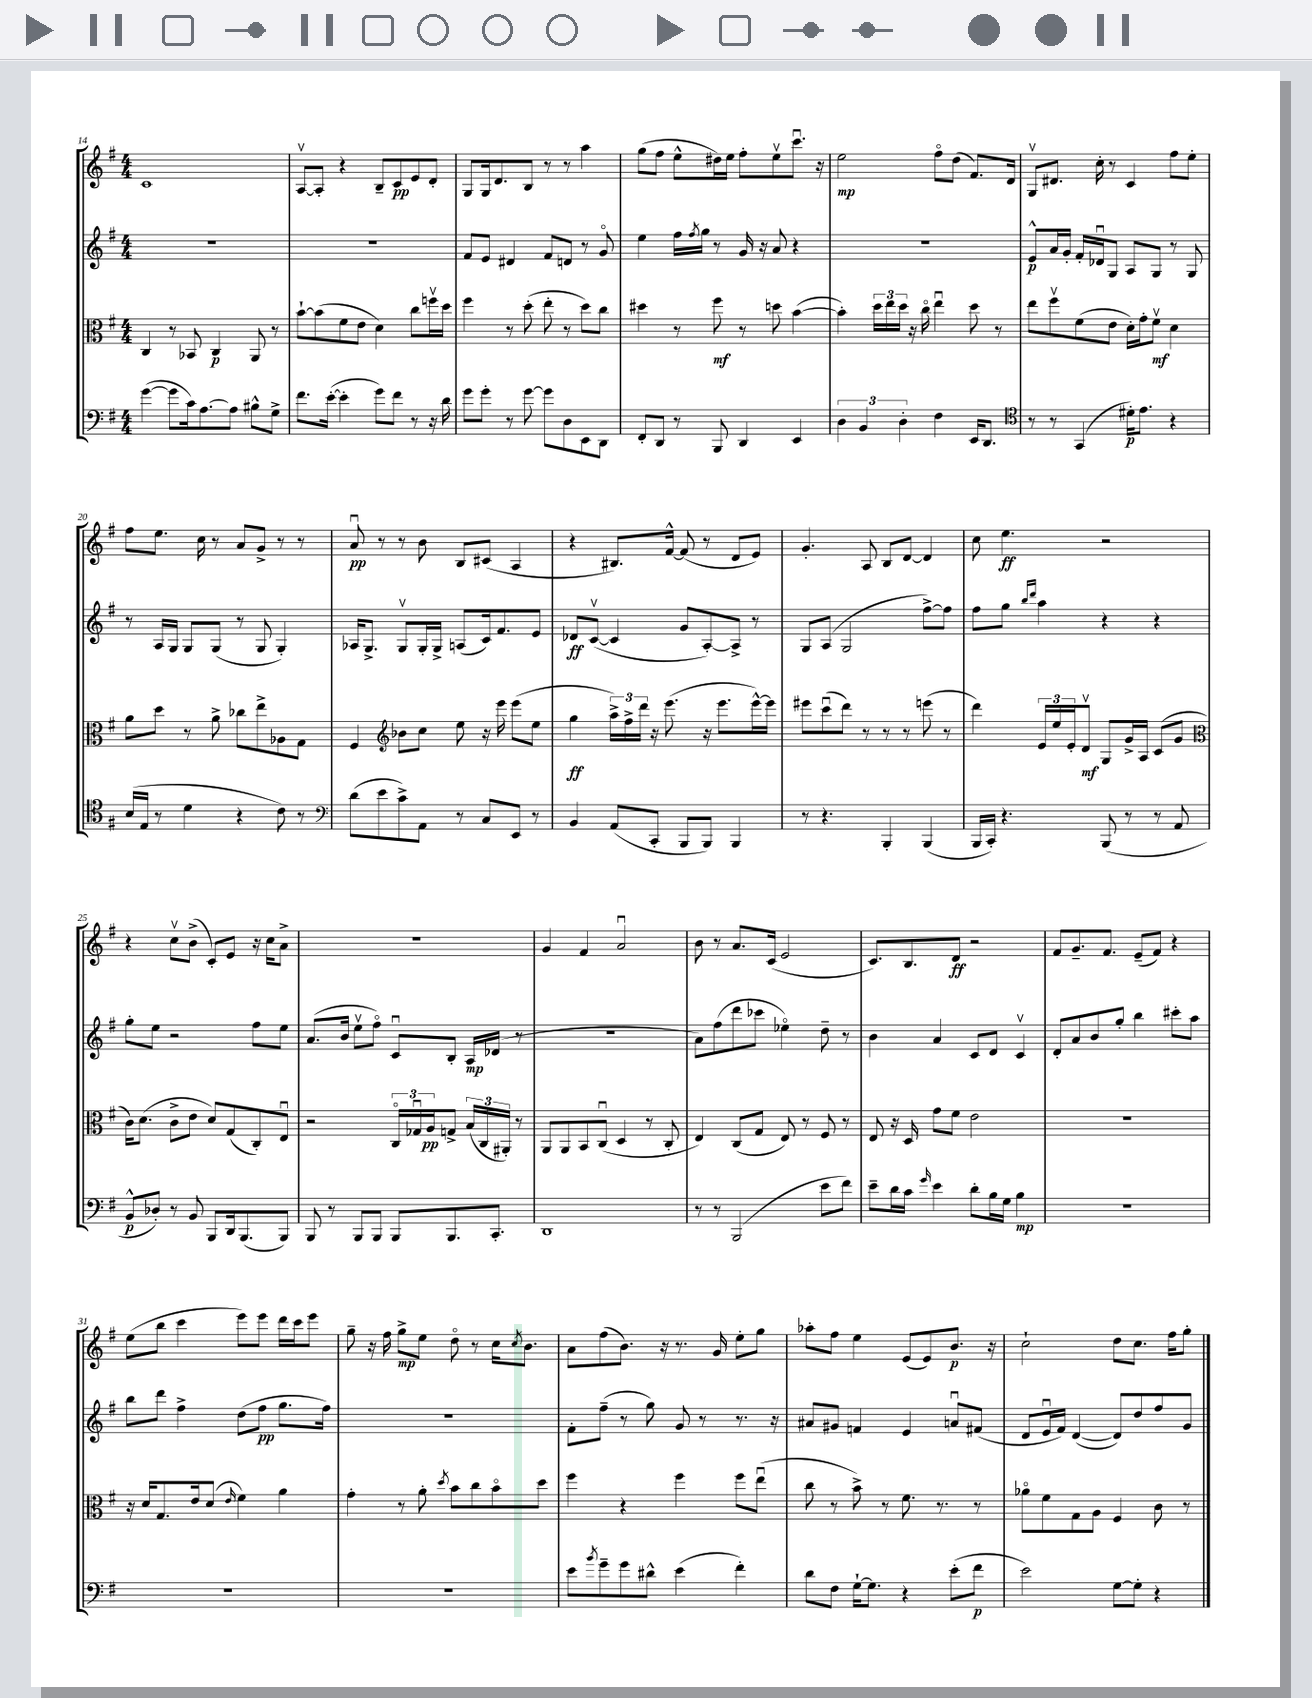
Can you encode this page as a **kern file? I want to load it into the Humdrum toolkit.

**kern	**kern	**kern	**kern
*staff4	*staff3	*staff2	*staff1
*clefF4	*clefC3	*clefG2	*clefG2
*k[f#]	*k[f#]	*k[f#]	*k[f#]
*M4/4	*M4/4	*M4/4	*M4/4
([4g	4C	1r	1c
8g]	8r	.	.
16c)	8BB-	.	.
[8.A	.	.	.
.	4C	.	.
8A]	.	.	.
8B#^^	8AA	.	.
8G^	8r	.	.
=	=	=	=
8.f#	[8b`	1r	[8Av
.	(8b]	.	8A']
([16e'	.	.	.
4e']	8f#	.	4r
.	8e	.	.
8g)	4d)	.	8B~
8f#	.	.	8c
8r	8cc	.	8e
16r	16ffv	.	8d'
16d	16dd	.	.
=	=	=	=
8g	4ff#	8f#	8G
8g'	.	8e	16G
.	.	.	8.d
8r	8r	4d#	.
[8g	(8dd'	.	8B
8g]	8ee'	8f#	8r
8D	8r	8d	8r
8EE	8dd)	8r	4aa
8DD	8cc	8go	.
=	=	=	=
8FF#'	4dd#	4ee	(8gg
8DD	.	.	8ff#
8r	8r	16ff#	8ee^^
.	.	8qff#	.
.	.	16gg	.
8BBB	8ff#	8r	16dd#)
.	.	.	16ee
4DD	8r	16g	8ff#'
.	.	16r	.
.	8dd	8a	8eev
4EE	([4b	4r	8.cccu
.	.	.	16r
=	=	=	=
6D	4b'])	1r	2ee
6BB	.	.	.
.	24dd	.	.
.	24ee	.	.
6D'	24dd	.	.
.	16r	.	.
.	16cco	.	.
4F#	4eeu	.	8ff#o
.	.	.	(8dd
16EE	8dd	.	8.f#)
8.DD	.	.	.
.	8r	.	.
.	.	.	16d
=	=	=	=
*clefC4	*	*	*
8r	8ee	8e^^	8Gv
8r	8ff#v	16a	8.d#
.	.	16g'	.
(4GG	(8f#	16f#'	.
.	.	16d-u	16cc'
.	8e	8G	8r
16d#')	16d')	8A	4c
8.e	16g'	.	.
.	8f#v	8G	.
4r	4d	8r	8ff#
.	.	8G	8ee'
=	=	=	=
(16B	8a	8r	8ff#
16E	.	.	.
8r	8dd	16A	8.ee
.	.	16G	.
4d	8r	8G	.
.	.	.	16cc
.	8a^	(8G	8r
4r	8cc-	8r	8a
.	8ee^	8G	8g^
8c)	8A-	4G')	8r
8r	8G	.	8r
=	=	=	=
*clefF4	*	*	*
(8d	4F#	16A-	8au
.	.	8.G^	.
8e	.	.	8r
*	*clefG2	*	*
8c^)	8b-	8Gv	8r
8AA	8cc	16G'	8b
.	.	16G^	.
8r	8ee	(8A	8B
8C	16r	16c)	(8c#
.	16eee	8.f#	.
8EE	(8eee	.	4A
8r	8ee	8e	.
=	=	=	=
4BB	4gg	8d-	4r
.	.	([8cv	.
(8AA	24aa^)	4c]	8.B#)
.	24ff#^	.	.
.	24ddd	.	.
8CC'	16r	.	.
.	(8.eee	.	[16f#^^
8BBB	.	8g	(8f#]
8BBB)	16r	[8A')	8r
.	8.eee	.	.
4BBB	.	8A^]	8d
.	[16eee^^)	8r	8e)
.	16eee]	.	.
=	=	=	=
8r	8eee#	8G	4.g'
4.r	(8cccu	(8A	.
.	8ddd)	2G	.
.	8r	.	8A
4BBB'	8r	.	8B
.	8r	.	[8d
(4BBB	(8eee	[8ff#^)	4d]
.	8r	8ff#]	.
=	=	=	=
16BBB	4ddd)	8ff#	8cc
16CC')	.	.	.
4.r	.	8gg	4.ee
.	.	16qqbb	.
.	.	16qqddd	.
.	24e	4aa	.
.	24ee	.	.
.	24e'	.	.
.	8dv	.	.
(8BBB	8G	4r	2r
8r	16g^	.	.
.	16A	.	.
8r	(8c	4r	.
8AA	8g	.	.
=	=	=	=
*	*clefC3	*	*
8BB^^	16c)	8gg'	4r
.	(8.d	.	.
8D-')	.	8ee	.
8r	8c^	2r	8ccv
8BB	8e	.	(8b^
8BBB	8d)	.	8c')
16DD	(8G	.	8e
(8.BBB	.	.	.
.	8C')	8ff#	16r
.	.	.	16cc
8BBB)	8Eu	8ee	8a^
=	=	=	=
8BBB	2r	(8.a	1r
8r	.	.	.
.	.	16b	.
8BBB	.	8eev	.
8BBB	.	8ff#o)	.
8BBB	24Co	8cu	.
.	24G-u	.	.
.	24A	.	.
8.BBB	8G^	8B'	.
.	(24B	16A	.
.	24C	.	.
8.CC'	.	(16d-	.
.	24AA#')	.	.
.	8r	8r	.
=	=	=	=
1DD	8AA	1r	4g
.	8AA	.	.
.	8BB	.	4f#
.	(8Cu	.	.
.	4D	.	2au
.	8r	.	.
.	8C'	.	.
=	=	=	=
8r	4E)	8a)	8b
8r	.	(8ff#	8r
(2BBB	(8C	8ddd	8.a
.	8G	8ccc-	.
.	.	.	(16c
.	8E)	4ee-o)	2e
.	8r	.	.
8e	8F#	8dd~	.
8f#)	8r	8r	.
=	=	=	=
8e~	8E	4b	8.c)
16d	16r	.	.
16c	16D	.	8.B
16qqg	.	.	.
4e	8g	4a	.
.	8f#	.	8d
8d'	2e	8c	2r
16B	.	8d	.
16G	.	.	.
4B	.	4cv	.
=	=	=	=
1r	1r	8d'	8f#
.	.	8a	8.g~
.	.	8b	.
.	.	.	8.f#
.	.	8gg'	.
.	.	4bb	(8e~
.	.	.	8f#)
.	.	8ccc#'	4r
.	.	8aa	.
=	=	=	=
1r	16r	8bb	(8ee
.	16d	.	.
.	8.G	8ddd	8bb
.	.	4ff#^	4ccc
.	16e	.	.
.	(8d	.	.
.	16qqe	.	.
.	4f#)	(8dd	8eee)
.	.	8ff#	8eee
.	4a	8.gg	16ddd
.	.	.	16ccc
.	.	.	8eee
.	.	16ff#)	.
=	=	=	=
1r	4g'	1r	8gg~
.	.	.	16r
.	.	.	16ff#
.	8r	.	8gg^
.	8a'	.	8ee
.	8qdd	.	.
.	8b	.	8ddo
.	8cc	.	8r
.	8bo	.	16cc
.	.	.	8qcc
.	.	.	8.b
.	8dd	.	.
=	=	=	=
8e	4ff#	8f#'	8a
8qb	.	.	.
8g~	.	(8ff#~	(8ff#
8g	4r	8r	8.b)
8d#^^	.	8gg)	.
.	.	.	16r
(4e	4ff#	8g	8.r
.	.	8r	.
.	.	.	16g
4f#')	8ff#	8.r	8ee'
.	(8eeu	.	8gg
.	.	16r	.
=	=	=	=
8d	8cc	8a#	8aa-'
8F#	8r	8g#	8ff#
[16G`	8b^)	4f	4ee
8.G]	.	.	.
.	8r	.	.
4r	8.f#	4e	(8e
.	.	.	8e)
.	8.r	.	.
(8e'	.	8au	8.b
8f#	8r	(8f#	.
.	.	.	16r
=	=	=	=
2e)	8a-o	8d	2cc`
.	8f#	16eu	.
.	.	16f#)	.
.	8G	([4d	.
.	8A	.	.
[8G	4F#	8d])	8dd
8G']	.	8dd	8.cc
4r	8c	8ff#	.
.	.	.	16ff#
.	8r	8g	8gg'
==	==	==	==
*-	*-	*-	*-
